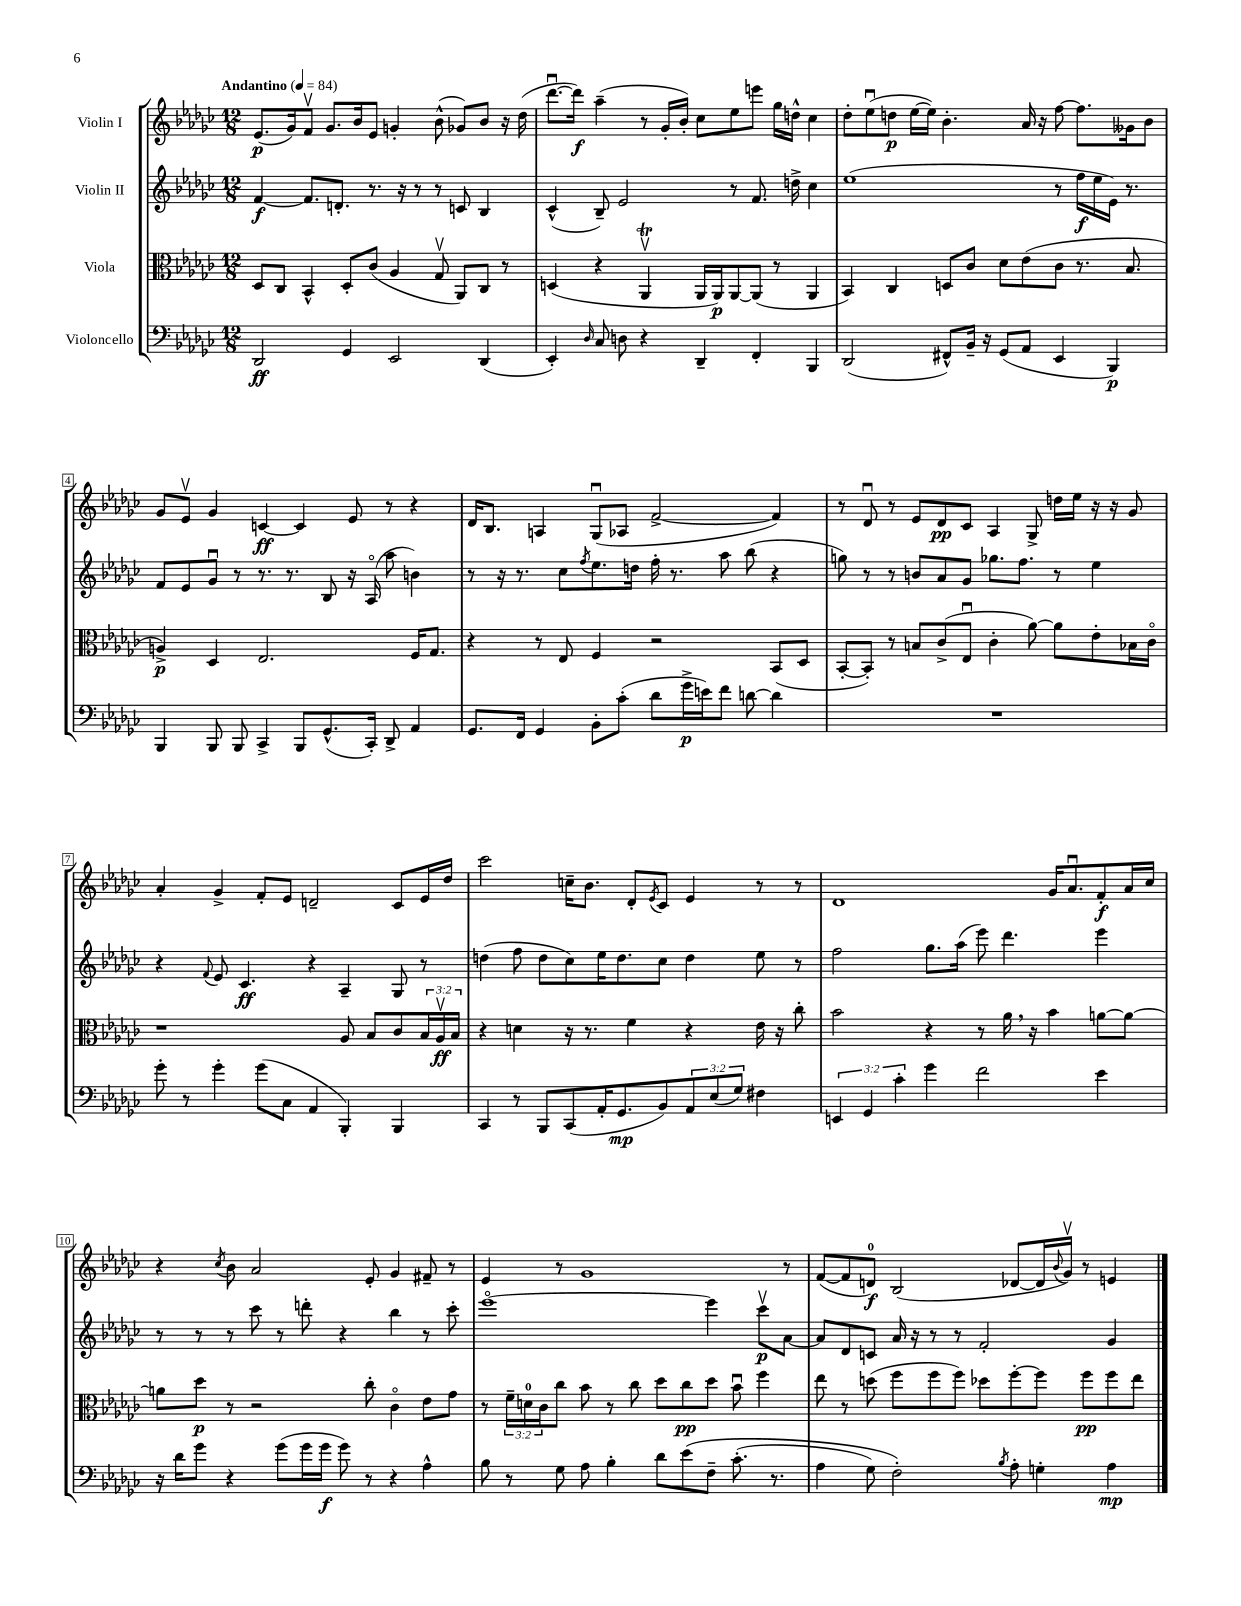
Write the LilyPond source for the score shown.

<<
\new StaffGroup <<
\new Staff = "s0" \with { instrumentName = "Violin I" } {
    \clef treble \key ges \major \numericTimeSignature \time 12/8 \tempo "Andantino" 4 = 84
    ees'8.\p( ges'16) f'8\upbow ges'8. bes'16 ees'8 g'4-. bes'8-^( ges'8) bes'8 r16 des''16( |
    des'''8.~\downbow des'''16\f) aes''4--( r8 ges'16-. bes'16-.) ces''8 ees''8 e'''8 ges''16 d''16-^ ces''4 |
    des''8-. ees''8\downbow( d''8\p ees''16~ ees''16) bes'4.-. aes'16 r16 f''8~ f''8. geses'16 bes'8 |
    ges'8 ees'8\upbow ges'4 c'4~\ff c'4 ees'8 r8 r4 |
    des'16 bes8. a4 ges8\downbow( aes8 f'2~-> f'4) |
    r8 des'8\downbow r8 ees'8 des'8\pp ces'8 aes4 ges8-> d''16 ees''16 r16 r16 ges'8 |
    aes'4-. ges'4-> f'8-. ees'8 d'2-- ces'8 ees'16 des''16 |
    ces'''2 c''16-- bes'8. des'8-. \acciaccatura { ees'8 } ces'8 ees'4 r8 r8 |
    des'1 ges'16 aes'8.\downbow f'8-.\f aes'16 ces''16 |
    r4 \acciaccatura { ces''8 } bes'8 aes'2 ees'8-. ges'4 fis'8-- r8 |
    ees'4 r8 ges'1 r8 |
    f'8~( f'8 d'8-0\f) bes2( des'8~ des'16 \appoggiatura { bes'8 } ges'16\upbow) r8 e'4 \bar "|." |
}
\new Staff = "s1" \with { instrumentName = "Violin II" } {
    \clef treble \key ges \major \numericTimeSignature \time 12/8
    f'4~\f f'8. d'8.-. r8. r16 r8 r8 c'8 bes4 |
    ces'4-^( bes8--) ees'2 r8 f'8. d''16-> ces''4 |
    ees''1( r8 f''16\f ees''16 ees'16) r8. |
    f'8 ees'8 ges'8\downbow r8 r8. r8. bes8 r16 aes16\flageolet( aes''8 b'4) |
    r8 r16 r8. ces''8 \acciaccatura { f''8 } ees''8. d''16 f''16-. r8. aes''8 bes''8( r4 |
    g''8) r8 r8 b'8 aes'8 ges'8 ges''8. f''8. r8 ees''4 |
    r4 \appoggiatura { f'8 } ees'8 ces'4.\ff r4 aes4-- ges8 r8 |
    d''4( f''8 d''8 ces''8) ees''16 d''8. ces''8 d''4 ees''8 r8 |
    f''2 ges''8. aes''16( ees'''8) des'''4. ees'''4 |
    r8 r8 r8 ces'''8 r8 d'''8-. r4 bes''4 r8 ces'''8-. |
    ees'''1~\flageolet ees'''4 ces'''8\upbow\p aes'8~ |
    aes'8 des'8 c'8 aes'16 r16 r8 r8 f'2-. ges'4 \bar "|." |
}
\new Staff = "s2" \with { instrumentName = "Viola" } {
    \clef alto \key ges \major \numericTimeSignature \time 12/8 \override Staff.TupletNumber.text = #tuplet-number::calc-fraction-text
    des8 ces8 bes,4-^ des8-. ces'8( aes4 ges8\upbow aes,8) ces8 r8 |
    d4( r4 aes,4\upbow\trill aes,16 aes,16\p) aes,8~ aes,8( r8 aes,4 |
    bes,4) ces4 d8 ces'8 des'8 ees'8( ces'8 r8. bes8. |
    a4->\p) des4 ees2. f16 ges8. |
    r4 r8 ees8 f4 r2 bes,8( des8 |
    bes,8~-. bes,8-.) r8 b8 ces'8->( ees8\downbow ces'4-. aes'8~) aes'8 ees'8-. bes16 ces'16\flageolet |
    r1 aes8 bes8 ces'8 \tuplet 3/2 { bes16 aes16\upbow\ff bes16 } |
    r4 d'4 r16 r8. f'4 r4 ees'16 r16 ces''8-. |
    bes'2 r4 r8 aes'16 \breathe r16 bes'4 a'8~ a'8~ |
    a'8 des''8\p r8 r2 ces''8-. ces'4\flageolet ees'8 ges'8 |
    r8 \tuplet 3/2 { f'16-- d'16-0 ces'16 } ces''8 bes'8 r8 ces''8 des''8 ces''8\pp des''8 bes'8\downbow f''4 |
    ees''8 r8 d''8( f''8 f''8 f''8) des''8 f''8~-. f''8 f''8\pp f''8 ees''8 \bar "|." |
}
\new Staff = "s3" \with { instrumentName = "Violoncello" } {
    \clef bass \key ges \major \numericTimeSignature \time 12/8 \override Staff.TupletNumber.text = #tuplet-number::calc-fraction-text
    des,2\ff ges,4 ees,2 des,4( |
    ees,4-.) \grace { des16 } ces8 d8 r4 des,4-- f,4-. bes,,4 |
    des,2( fis,8-^) bes,16-- r16 ges,8( aes,8 ees,4 bes,,4\p) |
    bes,,4 bes,,8 bes,,8 ces,4-> bes,,8 ges,8.-^( ces,16-.) des,8-> aes,4 |
    ges,8. f,16 ges,4 bes,8-. ces'8-.( des'8 ges'16->\p e'16) f'8 d'8~ d'4 |
    R1. |
    ges'8-. r8 ges'4-. ges'8( ces8 aes,4 bes,,4-.) bes,,4 |
    ces,4 r8 bes,,8 ces,8( aes,16-. ges,8.\mp bes,8) \tuplet 3/2 { aes,8 ees8( ges8) } fis4 |
    \tuplet 3/2 { e,4 ges,4 ces'4-. } ges'4 f'2 ees'4 |
    r16 des'16 ges'8 r4 ges'8( ges'16 ges'16\f ges'8) r8 r4 aes4-^ |
    bes8 r8 ges8 aes8 bes4-. des'8 ees'8\( f8-- ces'8.-.( r8. |
    aes4 ges8) f2-.\) \acciaccatura { bes8 } aes8-. g4-. aes4\mp \bar "|." |
}
>>
>>
\layout { \context { \Score \override BarNumber.stencil = #(make-stencil-boxer 0.1 0.3 ly:text-interface::print) } }
